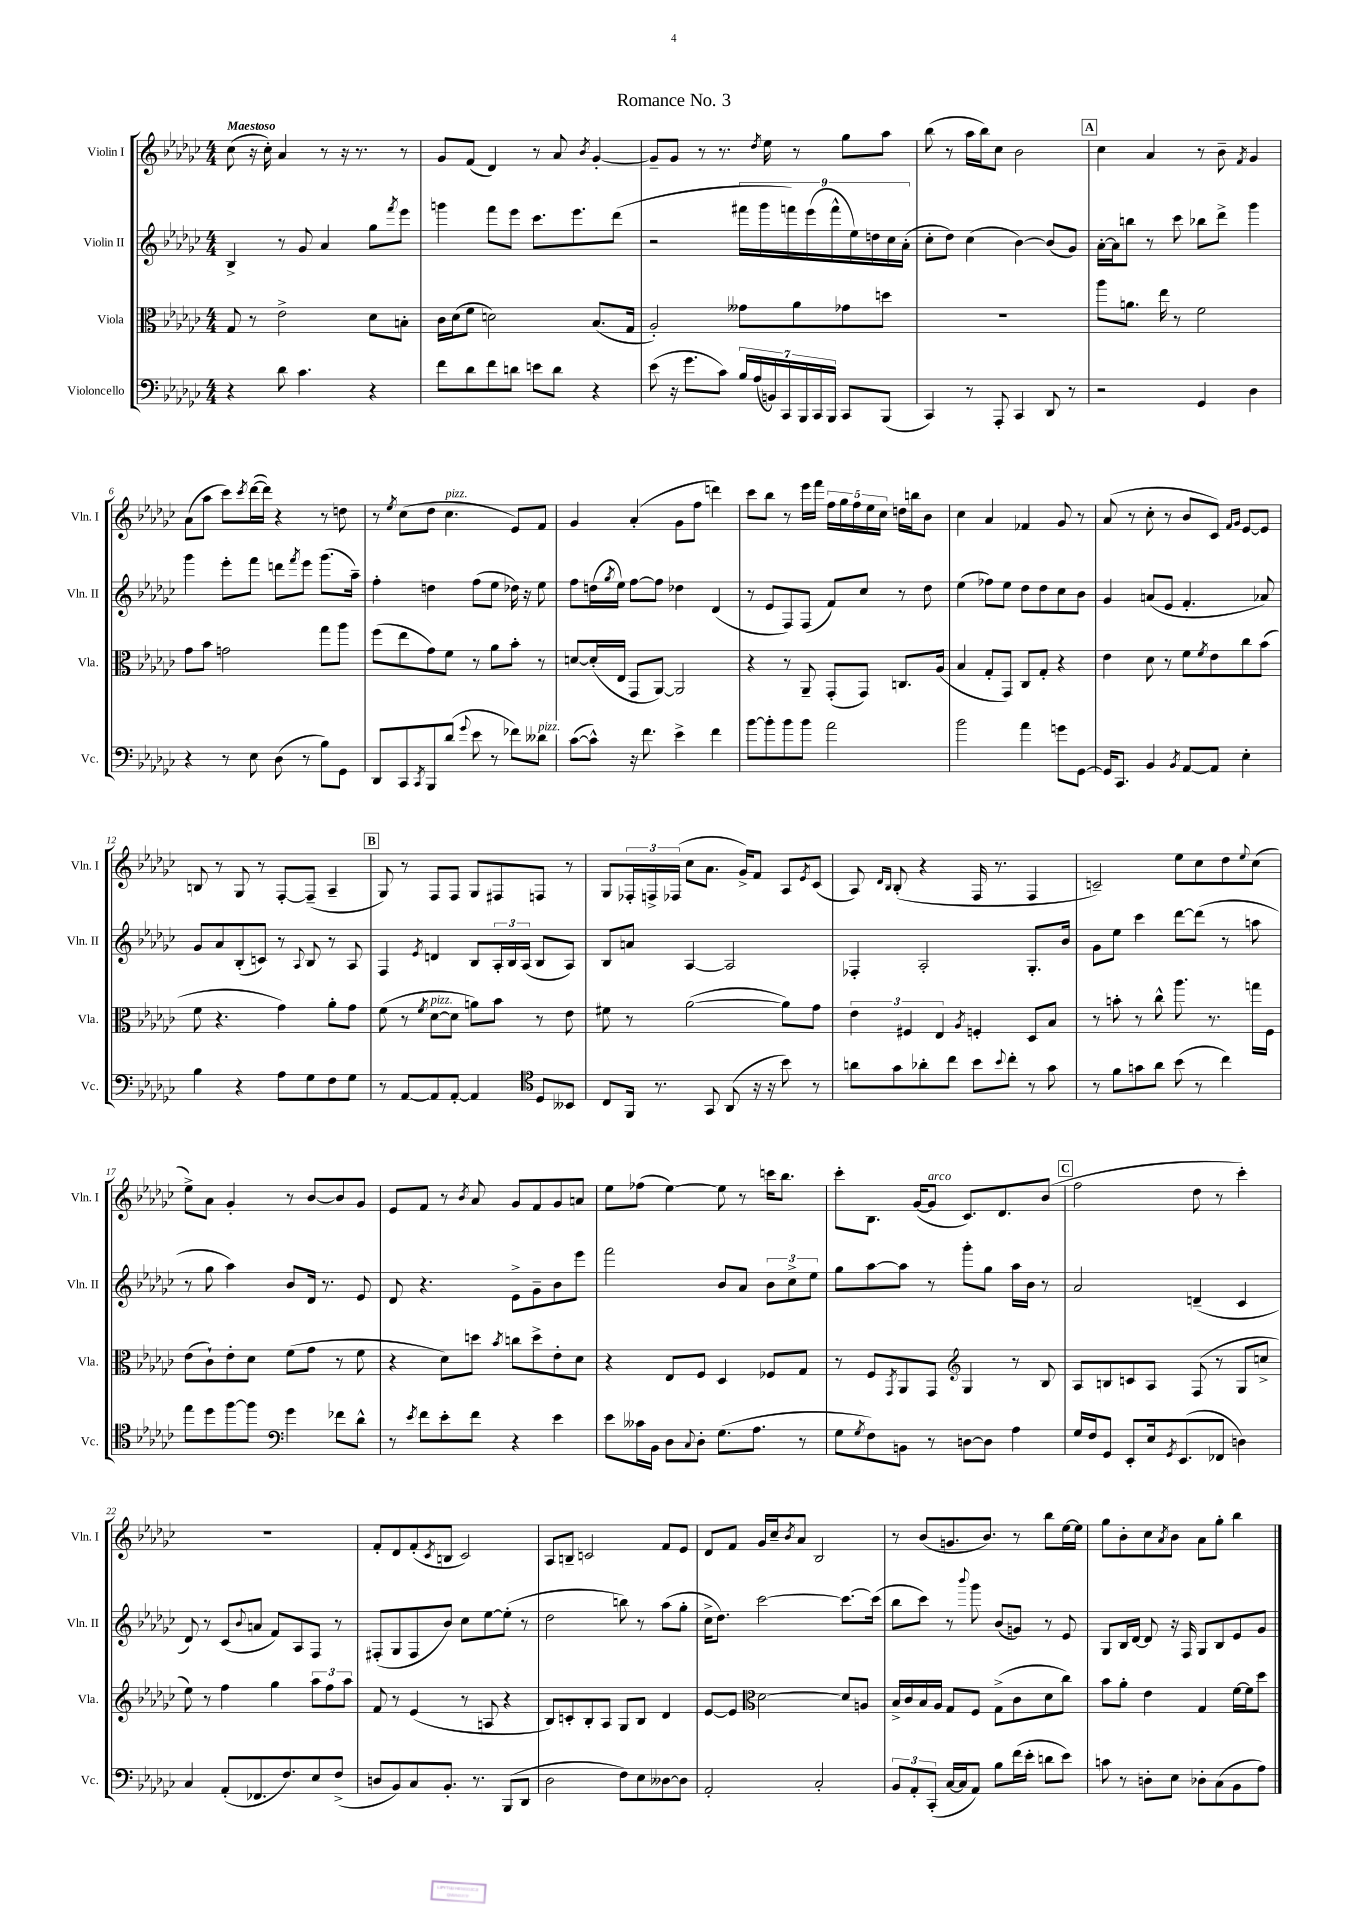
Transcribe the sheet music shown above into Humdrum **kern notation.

**kern	**kern	**kern	**kern
*part4	*part3	*part2	*part1
*staff4	*staff3	*staff2	*staff1
*I"Violoncello	*I"Viola	*I"Violin II	*I"Violin I
*I'Vc.	*I'Vla.	*I'Vln. II	*I'Vln. I
*clefF4	*clefC3	*clefG2	*clefG2
*k[b-e-a-d-g-c-]	*k[b-e-a-d-g-c-]	*k[b-e-a-d-g-c-]	*k[b-e-a-d-g-c-]
*M4/4	*M4/4	*M4/4	*M4/4
=1	=1	=1	=1
!	!	!	!LO:TX:a:B:t=Maestoso
4r	8G-/	4B-^/	(8cc-\
.	8r	.	16r
.	.	.	16cc-'\)
8d-\	2e-^\	8r	4a-/
4.c-\	.	8g-/	.
.	.	4a-/	8r
.	.	.	16r
.	.	.	8.r
4r	8d-\L	8gg-\L	.
.	.	8qfff/	.
.	8Bn'\J	8eee-\J	8r
=2	=2	=2	=2
8f\L	16c-\LL	4gggn\	8g-/L
.	(16d-\J	.	.
8d-\	8f\J	.	(8f/J
8f\	2dn\)	8fff\L	4d-/)
8dn\J	.	8eee-\J	.
8en\L	.	8.ccc-\L	8r
8d\J	.	.	8a-/
.	.	8.eee-\	.
.	.	.	8qb-/
4r	(8.B-/L	.	[4g-'/
.	.	(8ddd-\J	.
.	16G-/Jk	.	.
=3	=3	=3	=3
(8e-\	2A-'/)	2r	8g-~/L]
16r	.	.	8g-/J
8.g-\L	.	.	.
.	.	.	8r
8c-\J)	.	.	8.r
28B-/LL	8g--X\L	18fff#X\LL	.
(28A-/	.	.	.
.	.	18ggg-\	.
.	.	.	8qdd-/
.	.	.	16ee-\
28BBn/)	.	.	.
28CC-/	.	.	.
.	.	18fffn\)	.
.	8a-\	.	8r
28BBB-/	.	.	.
.	.	(18eee-\	.
28CC-/	.	.	.
28BBB-/JJ	.	.	.
.	.	18fff^^\	.
8CC-/L	8g-X\	.	8gg-\L
.	.	18ee-\)	.
.	.	18ddn\	.
(8BBB-/J	8ddn\J	.	8aa-\J
.	.	18cc-\	.
.	.	(18a-'\JJ	.
=4	=4	=4	=4
4CC-/)	1r	8cc-'\L	(8bb-\
.	.	8dd-\J)	8r
8r	.	(4cc-\	16aa-\LL
.	.	.	16bb-\J)
8AAA-'/	.	.	8cc-\J
4CC-/	.	[4b-\)	2b-\
8DD-/	.	(8b-/L]	.
8r	.	8g-/J)	.
!!LO:REH:place=s1:t=A
=5	=5	=5	=5
2r	8aa-\L	[16a-'\LL	4cc-\
.	.	16a-\J]	.
.	8.an\J	8bbn\J	.
.	.	8r	4a-/
.	16ee-\	.	.
.	8r	8ccc-\	.
4GG-/	2f\	8bb-X\L	8r
.	.	8ddd-^\J	8b-~\
.	.	.	8qf/
4D-\	.	4ggg-\	4g-/
!!LO:LB:g=z
=6	=6	=6	=6
4r	8g-\L	4ggg-\	(8a-\L
.	8b-\J	.	8aa-\J
8r	2gn\	8eee-'\L	8ccc-\L)
.	.	.	8qccc-/
8E-\	.	8fff\J	([16ddd-\L
.	.	.	16ddd-\JJ])
(8D-\	.	8dddn\L	4r
.	.	8qfff/	.
8r	.	8eee-\J	.
8B-\L)	8gg-\L	(8.ggg-\L	8r
8GG-\J	8aa-\J	.	8ddn\
.	.	16aa-~\Jk)	.
=7	=7	=7	=7
8DD-/L	(8ff\L	4ff'\	8r
.	.	.	8qee-/
8CC-/	8ee-\	.	(8cc-\L
8qCC-/	.	.	.
8BBB-/	8g-\)	4ddn\	8dd-\J
!	!	!	!LO:TX:a:i:t=pizz.
(8d-/J	8f\J	.	4.cc-\
8qqg-/	.	.	.
8e-\	8r	(8ff\L	.
8r	8a-\L	8ee-\J	.
8f-X\L)	8b-'\J	16dd-X\)	8e-/L)
.	.	16r	.
!LO:TX:a:i:t=pizz.	!	!	!
8d--X\J	8r	8ee-\	8f/J
=8	=8	=8	=8
([8c-\L	[8dn/L	8ff\L	4g-/
8c-^^\J])	(16d'/L]	(16ddn\L	.
.	.	8qgg-/	.
.	16E-/JJ	16ee-\JJ)	.
16r	8GG-/L	[8ff\L	(4a-'/
8.f\	.	.	.
.	[8AA-/J)	8ff\J]	.
4e-^\	2AA-/]	4dd-X\	8g-\L
.	.	.	8ff\J
4f\	.	(4d-/	4dddn\)
=9	=9	=9	=9
[8b-\L	4r	8r	8ccc-\L
8b-'\]	.	8e-/L	8bb-\J
8b-\	8r	8F/)	8r
8b-\J	8AA-~/	(8F/J	16eee-\LL
.	.	.	16fff\JJ
2a-\	(8GG-'/L	8f/L)	20ff\LL
.	.	.	20gg-\
.	.	.	20ff\
.	8GG-/J)	8cc-/J	.
.	.	.	20ee-\
.	.	.	20cc-\JJ
.	8.Cn/L	8r	16ddn\LL
.	.	.	16bbn\J
.	.	8dd-\	8b-\J
.	(16A-/Jk	.	.
=10	=10	=10	=10
2b-\	4B-/	(4ee-\	4cc-\
.	8G-'/L	8ff-X\L)	4a-/
.	8GG-/J)	8ee-\J	.
4a-\	8C-/L	8dd-\L	4f-X/
.	8G-'/J	8dd-\	.
8gn\L	4r	8cc-\	8g-/
[8GG-\J	.	8b-\J	8r
=11	=11	=11	=11
16GG-/KL]	4e-\	4g-/	(8a-/
8.CC-/J	.	.	.
.	.	.	8r
4BB-/	8d-\	(8an/L	8cc-'\
.	8r	8e-/J	8r
8qBB-/	.	.	.
[8AA-/L	8f\L	4.f'/	8b-/L
.	8qf/	.	.
8AA-/J]	8e-\	.	8c-/J)
.	.	.	16qqf/LL
.	.	.	16qqg-/JJ
4E-'\	8cc-\	.	[8e-/L
.	(8b-\J	8a-X/)	8e-/J]
!!LO:LB:g=z
=12	=12	=12	=12
4B-\	8f\	8g-/L	8Bn/
.	4.r	8a-/	8r
4r	.	(8B-'/	8G-/
.	.	8cn/J)	8r
8A-\L	4g-\)	8r	[8F'/L
.	.	8qqA-/	.
8G-\	.	8B-/	(8F~/J]
8F\	8a-'\L	8r	4A-~/
8G-\J	8g-\J	8A-/	.
!!LO:REH:place=s1:t=B
=13	=13	=13	=13
8r	(8f\	4F/	8G-/)
[8AA-/L	8r	.	8r
.	8qf/	8qe-/	.
!	!LO:TX:a:i:t=pizz.	!	!
8AA-/]	[8d-\L	4dn/	8F/L
[8AA-'/J	8d-\J]	.	8F/J
4AA-/]	8an\L)	8B-/L	8G-/L
.	8b-\J	24A-'/L	8F#X/
.	.	24B-/	.
.	.	(24A-/JJ	.
*clefC4	*	*	*
8D-/L	8r	8B-/L	8Fn/J
8BB--X/J	8e-\	8A-/J)	8r
=14	=14	=14	=14
8C-/L	8f#X\	8B-/L	8G-/L
16FF/Jk	8r	8an/J	24F-X'/L
.	.	.	24Fn^/
8.r	.	.	.
.	.	.	(24F-X/JJ
.	([2a-\	[4A-/	8cc-\L
8GG-/	.	.	8.a-\J
(8AA-/	.	2A-/]	.
.	.	.	16g-^/KL)
16r	.	.	8f/J
16r	.	.	.
8b-\)	8a-\L])	.	8A-/L
.	.	.	8qe-/
8r	8g-\J	.	(8c-/J
=15	=15	=15	=15
8an\L	6e-\	4F-X'/	8A-/)
.	.	.	16qqd-/LL
.	.	.	16qqB-/JJ
8g-\	.	.	(8B-'/
.	6F#X/	.	.
8a-X'\	.	2A-'/	4r
.	6E-/	.	.
8cc-\J	.	.	.
.	8qA-/	.	.
8b-\L	4Fn'/	.	16F/
.	.	.	8.r
8qqb-/	.	.	.
8cc-'\J	.	.	.
8r	8D-/L	8.G-'/L	4F/
8g-\	8B-/J	.	.
.	.	16b-/Jk	.
=16	=16	=16	=16
8r	8r	8g-\L	2cn~/)
8f\L	8bn'\	8ee-\J	.
8gn\	8r	4ccc-\	.
8a-\J	8cc-^^\	.	.
(8b-\	8.aa-\	[8ddd-\L	8ee-\L
8r	.	(8ddd-\J]	8cc-\
.	8.r	.	.
4cc-\)	.	8r	8dd-\
.	.	.	8qqee-/
.	16ggn\LL	8aan\	(8cc-\J
.	16F\JJ	.	.
!!LO:LB:g=z
=17	=17	=17	=17
8ee-\L	(8e-\L	8r	8ee-^\L)
8dd-\	8c-`\)	8gg-\	8a-\J
[8ff\	8e-'\	4aa-\)	4g-'/
8ff\J]	8d-\J	.	.
*clefF4	*	*	*
4g-\	(8f\L	8b-/L	8r
.	8g-\J	16d-/Jk	[8b-/L
.	.	8.r	.
8f-X\L	8r	.	8b-/]
8d-^^\J	8f\	8e-/	8g-/J
=18	=18	=18	=18
8r	4r	8d-/	8e-/L
8qe-/	.	.	.
8f\L	.	4.r	8f/J
8e-'\	8d-\L)	.	8r
.	.	.	8qb-/
8f\J	8ddn\J	.	8a-/
.	8qb-/	.	.
4r	8ccn\L	8e-^\L	8g-/L
.	8dd^\	8g-~\	8f/
4e-\	8e-'\	8b-\	8g-/
.	8d-\J	8eee-\J	8an/J
=19	=19	=19	=19
8e-\L	4r	2fff\	8ee-\L
16c--X\L	.	.	(8ff-X\J
16BB-\JJ	.	.	.
8D-\L	8E-/L	.	[4ee-\)
8qqC-/	.	.	.
8D-'\J	8F/J	.	.
(8.G-\L	4D-/	8b-/L	8ee-\]
.	.	8a-/J	8r
8.A-\J	.	.	.
.	8F-X/L	12b-\L	16cccn\KL
.	.	.	8.bb-\J
.	.	12cc-^\	.
8r	8G-/J	.	.
.	.	12ee-\J	.
=20	=20	=20	=20
8G-\L	8r	8gg-\L	8ccc-'\L
8qG-/	.	.	.
8F\)	8F/L	[8aa-\	8.B-\J
.	8qGG-/	.	.
8BBn\J	8AA-/	8aa-\J]	.
.	.	.	([16g-/KL
!	!	!	!LO:TX:a:i:t=arco
8r	8GG-/J	8r	8g-/J]
*	*clefG2	*	*
[8Dn\L	4G-/	8ggg-'\L	8.c-/L)
8D\J]	.	8gg-\J	.
.	.	.	8.d-/
4A-\	8r	16aa-\LL	.
.	.	16b-\JJ	.
.	8B-/	8r	(8b-/J
!!LO:REH:place=s1:t=C
=21	=21	=21	=21
16G-/LL	8A-/L	2a-/	2ff\
16F/J	.	.	.
8GG-/J	8Bn/	.	.
8EE-'/L	8cn/	.	.
16E-/k	8A-/J	.	.
8qGG-/	.	.	.
(8.EE-/	.	.	.
.	(8F/	(4dn~/	8dd-\
8FF-X/J	8r	.	8r
4Dn\)	8G-/L	4c-/	4ccc-'\)
.	8ccn^/J	.	.
!!LO:LB:g=z
=22	=22	=22	=22
4C-/	8ee-\)	8d-/)	1r
.	8r	8r	.
(8AA-'/L	4ff\	(8c-/L	.
.	.	8qqb-/	.
8.FF-X/	.	8an/J	.
.	4gg-\	8f/L)	.
8.F/)	.	.	.
.	.	8A-/	.
8E-/	12aa-\L	8F/J	.
.	12ff\	.	.
(8F^/J	.	8r	.
.	12aa-\J	.	.
=23	=23	=23	=23
8Dn/L	8f/	(8F#X'/L	8f'/L
8BB-/)	8r	8G-/	8d-/
8C-/	(4e-/	8F#/	(8f'/
.	.	.	8qc-/
8.BB-'/J	.	8b-/J)	8Bn/J
.	8r	8cc-\L	2c-/)
8.r	.	.	.
.	8An/	[8ee-\	.
(8BBB-/L	4r	(8ee-'\J]	.
8DD-/J	.	8r	.
=24	=24	=24	=24
2D-\	8B-/L)	2dd-\	8A-/L
.	8cn'/	.	8Bn~/J
.	8B-'/	.	2cn/
.	8A-/J	.	.
8F\L)	8G-/L	8bbn\)	.
8E-\	8B-/J	8r	.
[8D--X\	4d-/	(8aa-\L	8f/L
8D--\J]	.	8gg-'\J	8e-/J
=25	=25	=25	=25
2AA-'/	[8e-/L	16cc-^\KL	8d-/L
.	.	8.dd-\J)	.
.	8e-/J]	.	8f/J
*	*clefC3	*	*
.	[2d-\	[2ccc-\	16g-/LL
.	.	.	16cc-~/J
.	.	.	8qb-/
.	.	.	8a-/J
2C-'/	.	.	2B-/
.	8d-/L]	8.ccc-\L_	.
.	8An/J	.	.
.	.	(16ccc-\Jk]	.
=26	=26	=26	=26
12BB-/L	16B-^/LL	8bb-\L	8r
.	16c-/	.	.
12AA-'/	.	.	.
.	16B-/	8ccc-\J)	(8b-/L
(12CC-'/J	.	.	.
.	16A-/JJ	.	.
[16C-/LL	8G-/L	8r	8.gn/
16C-/J]	.	.	.
.	.	8qqbbb-/	.
8AA-/J)	8F/J	8ggg-\	.
.	.	.	8.b-/J)
8B-\L	(8G-^\L	(8b-/L	.
(16f\L	8c-\	8gn/J)	8r
16e-'\JJ	.	.	.
8dn\L	8d-\	8r	8bb-\L
8e-\J)	8cc-\J)	8e-/	[16ee-\L
.	.	.	16ee-\JJ]
=27	=27	=27	=27
8cn\	8b-\L	8G-/L	8gg-\L
8r	8a-'\J	16B-/L	8b-'\
.	.	[16d-/JJ	.
8Dn'\L	4e-\	8d-/]	8cc-\
.	.	.	8qa-/
8E-\J	.	16r	8b-\J
.	.	16F/	.
8D-X'\L	4G-/	8G-/L	8a-\L
(8C-\	.	8B-/	8gg-'\J
8BB-\	[16f\LL	8e-/	4bb-\
.	16f\J]	.	.
8A-\J)	8dd-\J	8g-/J	.
==	==	==	==
*-	*-	*-	*-
